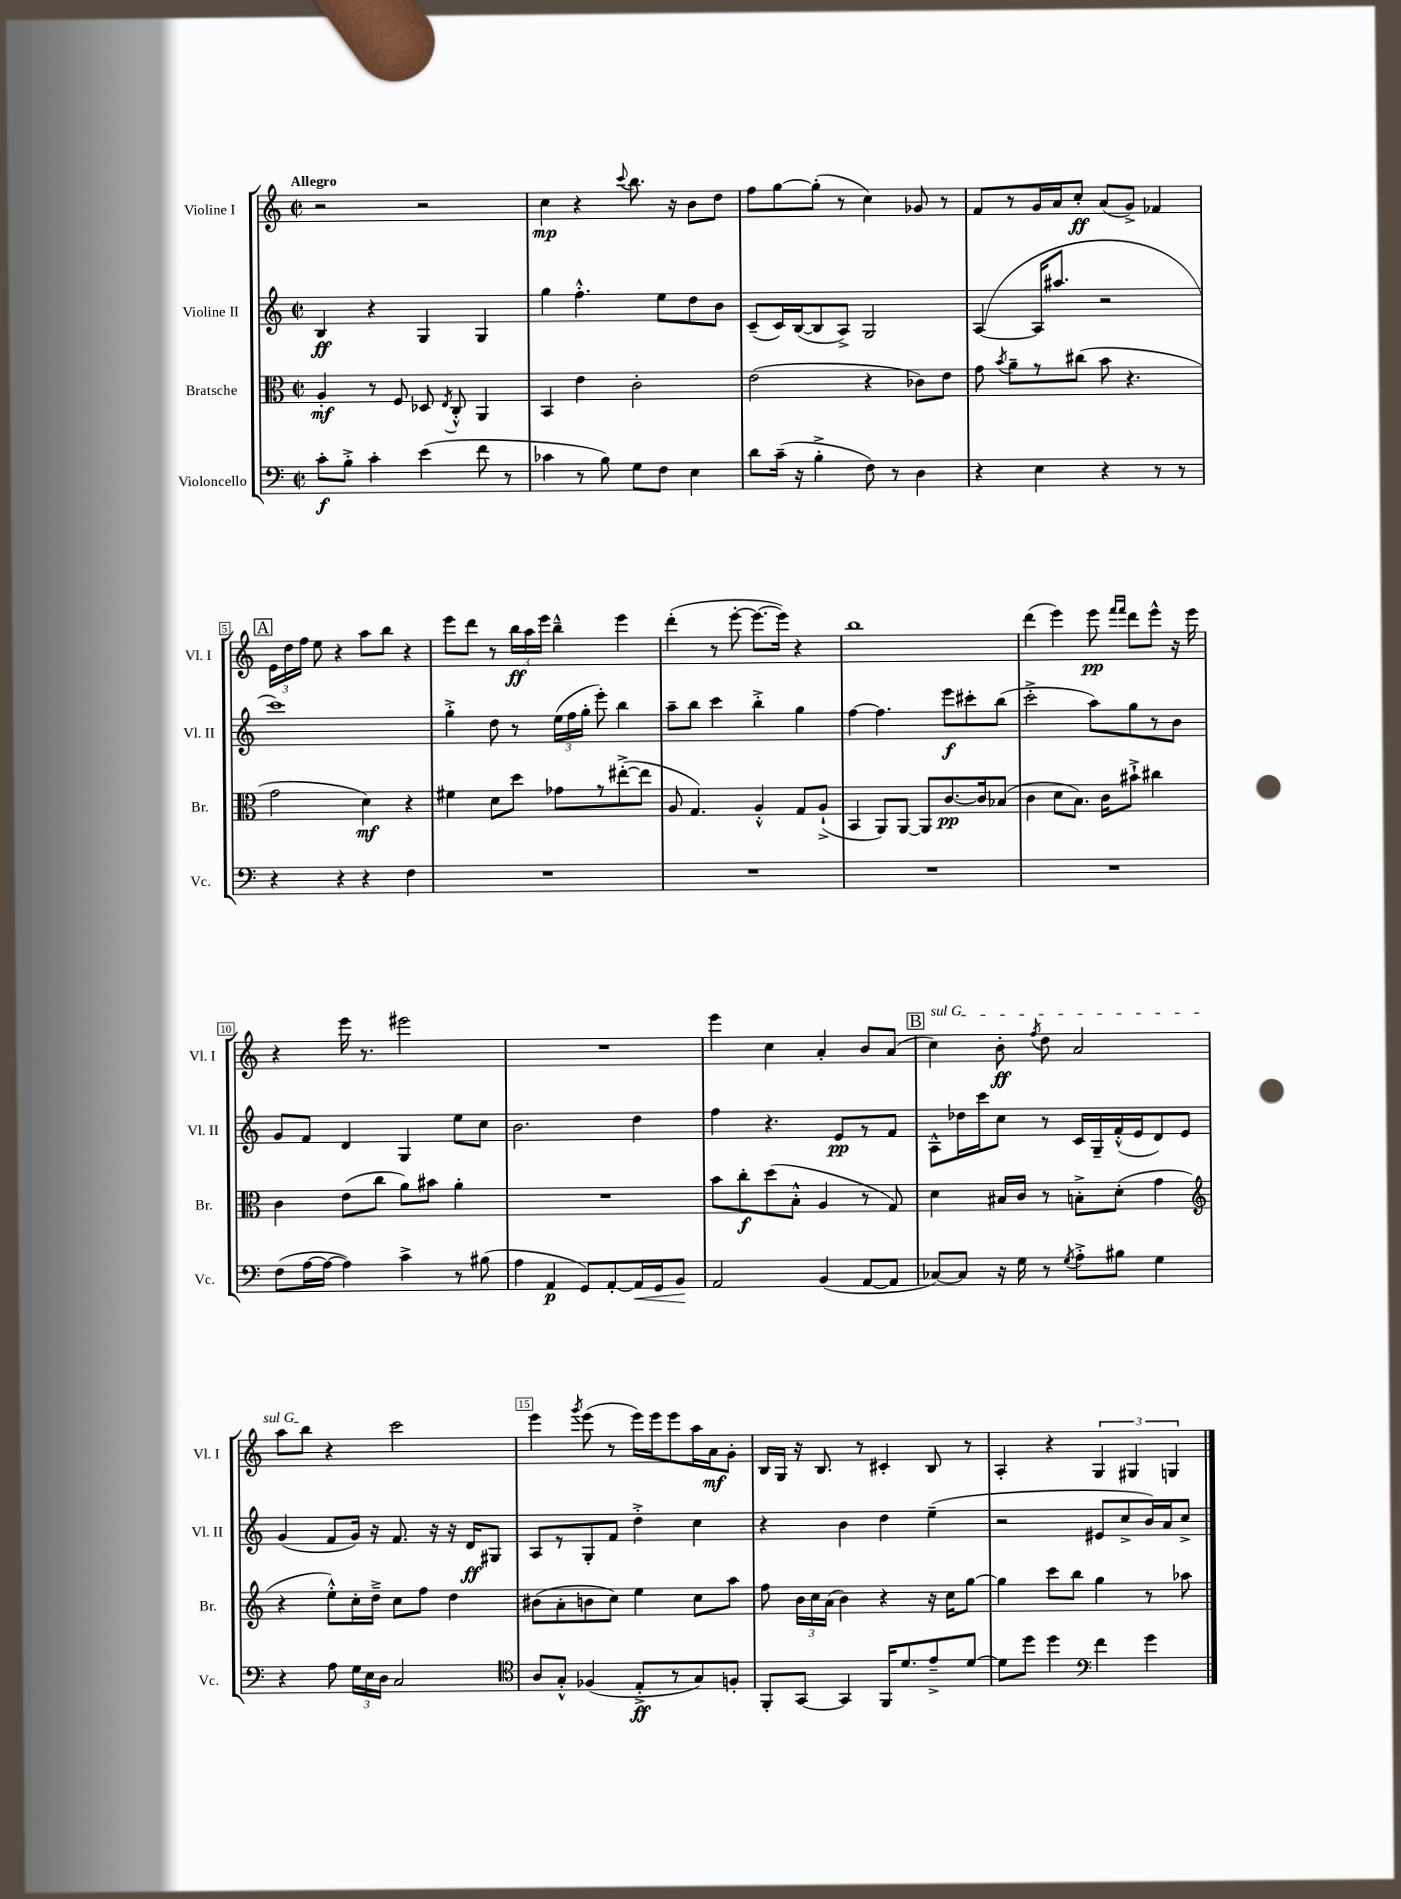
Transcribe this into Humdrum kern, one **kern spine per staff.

**kern	**kern	**kern	**kern
*staff4	*staff3	*staff2	*staff1
*clefF4	*clefC3	*clefG2	*clefG2
*k[]	*k[]	*k[]	*k[]
*M2/2	*M2/2	*M2/2	*M2/2
*met(c|)	*met(c|)	*met(c|)	*met(c|)
8c'\L	4A'/	4B/	2r
8B'^\J	.	.	.
4c'\	8r	4r	.
.	8F/	.	.
(4e\	8D-/	4G/	2r
.	8qE/	.	.
.	8C'^^/	.	.
8f\	4AA/	4G/	.
8r	.	.	.
=	=	=	=
4c-\	4BB/	4gg\	4cc\
8r	4e\	4.ff'^^\	4r
8B\)	.	.	.
.	.	.	8qqccc/
8G\L	2c'\	.	8.bb\
8F\J	.	8ee\L	.
.	.	.	16r
4E\	.	8dd\	8b\L
.	.	8b\J	8dd\J
=	=	=	=
8d\L	(2e\	(8c~/L	8ff\L
(16c~\Jk	.	16c/L)	[8gg\
16r	.	([16B/J	.
4B'^\	.	8B/]	(8gg'\]J
.	.	8A^/J)	8r
8F\)	4r	2G/	4cc\)
8r	.	.	.
4D\	8c-\L)	.	8g-/
.	8e\J	.	8r
=	=	=	=
4r	8g\	([4A/	8f/L
.	8qb/	.	.
.	8a~\L	.	8r
4E\	8r	16A/]LK	16g/L
.	.	8.aa#/J	16a/J
.	(8cc#\J	.	8cc'/J
4r	8b\	2r	(8a/L
.	4.r	.	8g^/J)
8r	.	.	4f-/
8r	.	.	.
=	=	=	=
4r	2g\	1ccc)	24e\LL
.	.	.	24dd\
.	.	.	24ff\JJ
.	.	.	8ee\
4r	.	.	4r
4r	4d\)	.	8aa\L
.	.	.	8bb\J
4F\	4r	.	4r
=	=	=	=
1r	4f#\	4gg'^\	8eee\L
.	.	.	8ddd\J
.	8d\L	8dd\	8r
.	8dd\J	8r	24bb\LL
.	.	.	24aa\
.	.	.	24eee\JJ
.	8g-\L	(24ee\LL	4bb~^^\
.	.	24ff\	.
.	.	24gg'\JJ	.
.	8r	8eee'\)	.
.	([8ee#'^\	4bb\	4eee\
.	8ee#\]J	.	.
=	=	=	=
1r	8A/	8aa~\L	(4ddd'\
.	4.G/)	8bb\J	.
.	.	4ccc\	8r
.	.	.	[8eee'\
.	4A'^^/	4bb'^\	8.eee\_L
.	.	.	16eee\]Jk)
.	8G/L	4gg\	4r
.	(8A`^/J	.	.
=	=	=	=
1r	4BB/	[4ff\	1bb
.	8AA/L)	4.ff\]	.
.	[8AA/J	.	.
.	8AA/]L	.	.
.	[8.c/	8eee\L	.
.	.	8ccc#'\	.
.	16c/]k	.	.
.	(8B-/J	(8bb\J	.
=	=	=	=
1r	4c\	2ccc'^\	(4ddd\
.	8d\L	.	4eee\)
.	8.B\J)	.	.
.	.	8aa\L)	8eee\
.	16c\LK	.	.
.	.	.	16qqfff/LL
.	.	.	16qqfff/JJ
.	8b#`^\J	8gg\	8ddd\L
.	4cc#\	8r	8eee^^\J
.	.	8b\J	16r
.	.	.	16eee\
=	=	=	=
(8F\L	4c\	8g/L	4r
[16A\L	.	8f/J	.
16A\_JJ	.	.	.
4A\])	(8e\L	4d/	16eee\
.	.	.	8.r
.	8cc\J	.	.
4c^\	8a\L)	4G/	2eee#\
.	8b#\J	.	.
8r	4a'\	8ee\L	.
(8B#\	.	8cc\J	.
=	=	=	=
4A\	1r	2.b\	1r
4AA/	.	.	.
8GG/L)	.	.	.
[8AA'/	.	.	.
16AA/]L	.	4dd\	.
16GG/J	.	.	.
8BB/J	.	.	.
=	=	=	=
2AA/	8b\L	4ff\	4eee\
.	8cc'\	.	.
.	(8dd\	4.r	4cc\
.	8B'^^\J	.	.
(4BB/	4A/	.	4a'/
.	.	8e/L	.
[8AA/L	8r	8r	8b/L
8AA/]J	8G/)	8f/J	(8a/J
=	=	=	=
[8C-/L)	4d\	8A^^\L	4cc\)
8C-/]J	.	16dd-\L	.
.	.	16ccc\J	.
16r	16B#/LL	8cc\J	8b'\
16G\	16c/JJ	.	.
.	.	.	8qff/
8r	8r	8r	8dd\
8qG/	.	.	.
8A'^\L	8B'^\L	16c/LL	2a/
.	.	16G~/	.
8B#\J	(8d'\J	(16f'^^/	.
.	.	16e/J	.
4G\	4g\	8d/)	.
.	.	8e/J	.
=	=	=	=
*	*clefG2	*	*
4r	4r	(4g/	8aa\L
.	.	.	8bb\J
8A\	8ee'^^\L)	8f/L	4r
24G\LL	16cc'\L	16g/Jk)	.
24E\	.	.	.
.	16dd~^\JJ	16r	.
24D\JJ	.	.	.
2C/	8cc\L	8.f/	2ccc\
.	8ff\J	.	.
.	.	16r	.
.	4dd\	16r	.
.	.	16d/LK	.
.	.	8G#/J	.
=	=	=	=
*clefC4	*	*	*
8A/L	(8b#\L	8A/L	4eee\
8G'^^/J	8a'\	8r	.
.	.	.	8qggg/
(4F-/	8b\	8G'/	(8eee\
.	8cc\J)	8f/J	8r
8E'^/L	4ee\	4dd'^\	16eee\LL)
.	.	.	16eee\J
8r	.	.	8eee\
8G/)	8cc\L	4cc\	16aa\L
.	.	.	16a\J
8F'/J	8aa\J	.	8g'\J
=	=	=	=
8FF'/L	8ff\	4r	16B/LL
.	.	.	16G/JJ
[8GG/J	24b\LL	.	16r
.	24cc\	.	.
.	.	.	8.B/
.	(24a\JJ	.	.
4GG/]	4b\)	4b\	.
.	.	.	8r
16FF/LK	4r	4dd\	4c#'/
8.d/	.	.	.
8e~^/	16r	(4ee~\	8B/
.	16cc\LK	.	.
[8d/J	[8gg\J	.	8r
=	=	=	=
8d\]L	4gg\]	2r	4A'/
8dd\J	.	.	.
4dd\	8ccc\L	.	4r
.	8bb\J	.	.
*clefF4	*	*	*
4f\	4gg\	8e#/L	6G/
.	.	8cc^/	.
.	.	.	6G#/
4g\	8r	16b/L)	.
.	.	16a/J	.
.	.	.	6G/
.	8aa-\	8cc^/J	.
==	==	==	==
*-	*-	*-	*-
